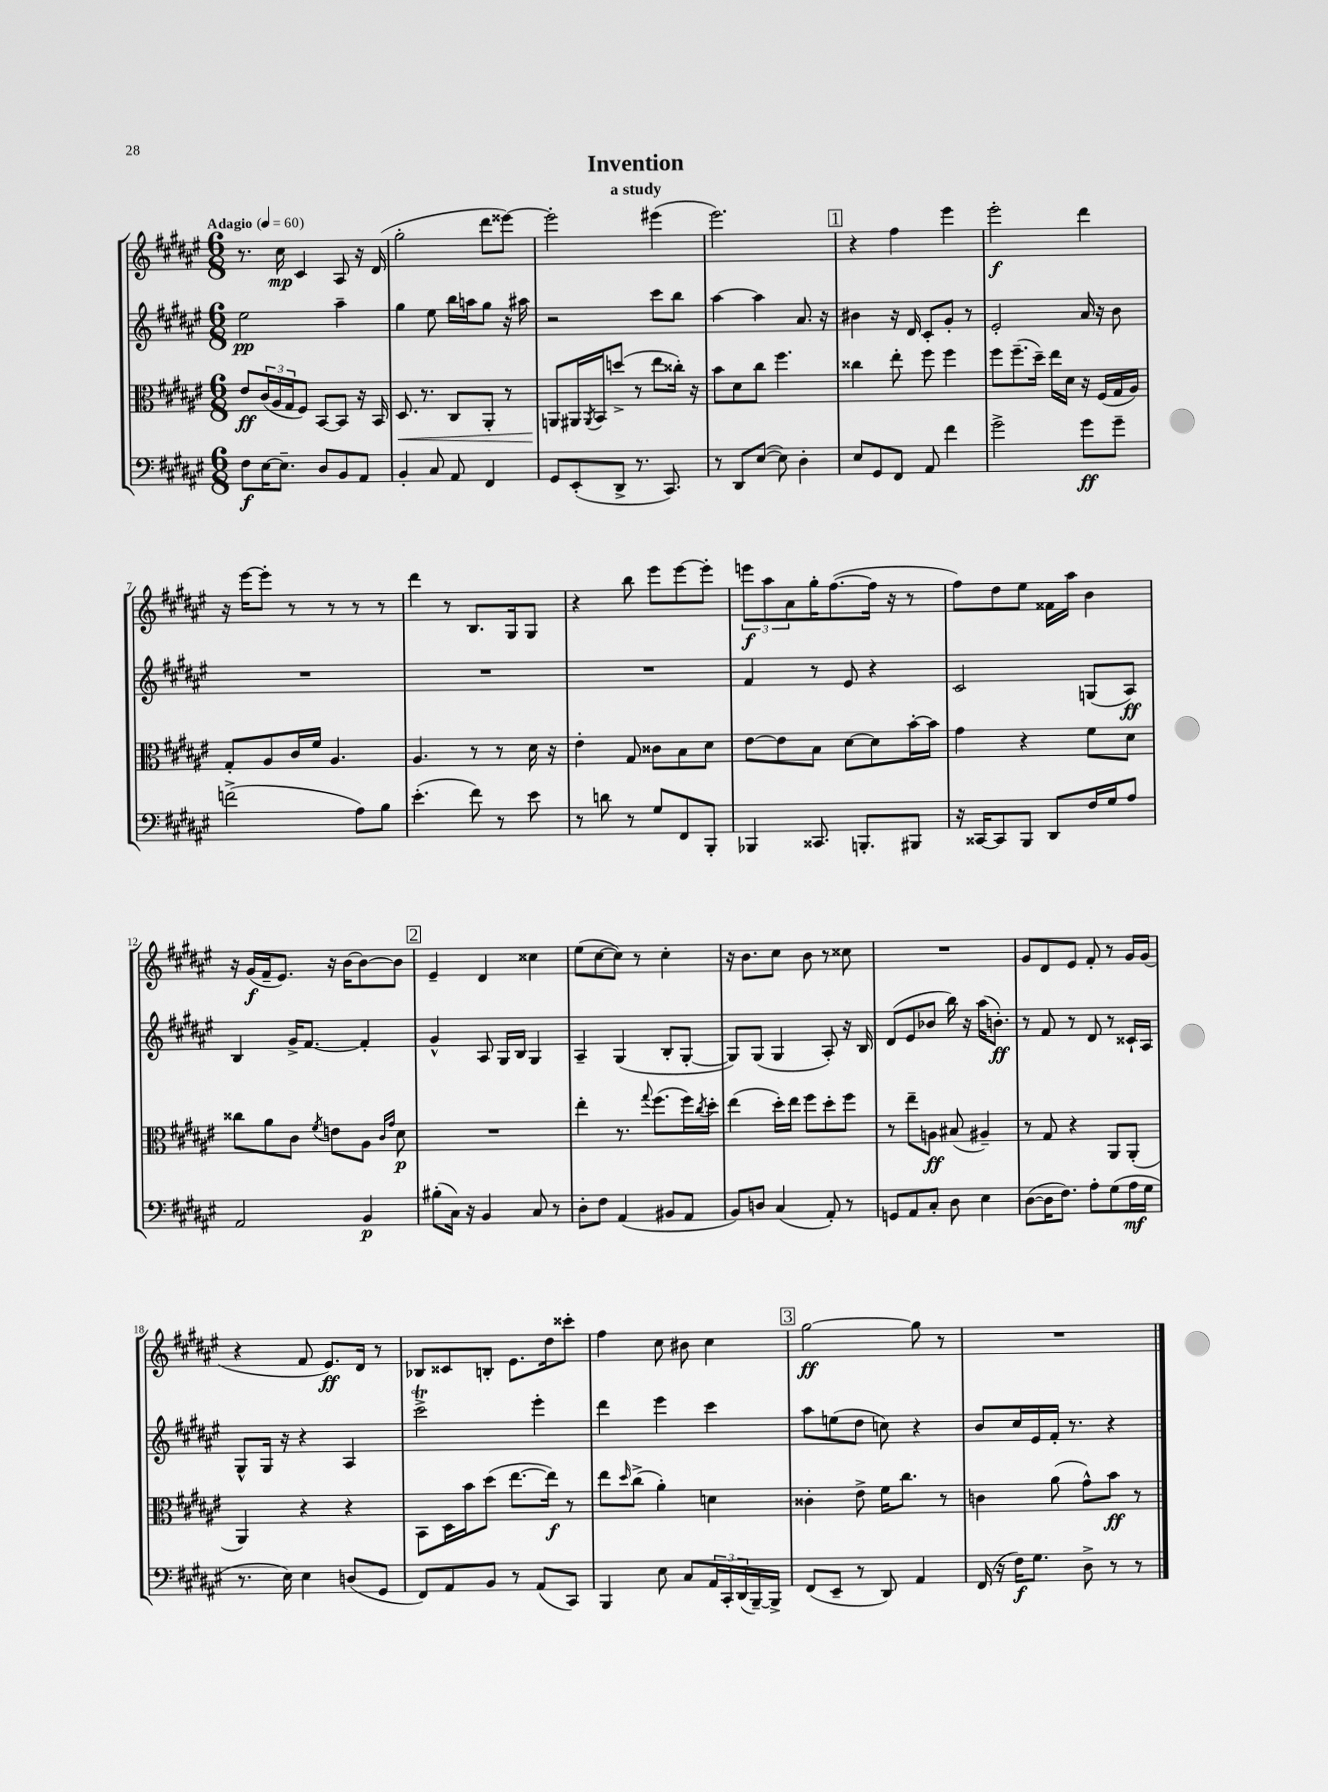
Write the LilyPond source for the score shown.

\header { title = "Invention" subtitle = "a study" }
<<
\new StaffGroup <<
\new Staff = "s0" {
    \clef treble \key fis \major \numericTimeSignature \time 6/8 \tempo "Adagio" 4 = 60
    r8. cis''16\mp cis'4 ais8 r16 dis'16( |
    gis''2-. dis'''8 eisis'''8~) |
    eisis'''2-. eis'''4( |
    eis'''2.) |
    \mark \markup { \box "1" } r4 fis''4 eis'''4 |
    eis'''2-.\f dis'''4 |
    r16 eis'''16~ eis'''8-. r8 r8 r8 r8 |
    dis'''4 r8 b8. gis16 gis8 |
    r4 b''8 eis'''8 eis'''8~ eis'''8-. |
    \tuplet 3/2 { e'''8\f ais''8 ais'8 } gis''16-. fis''8.~( fis''16 r16 r8 |
    fis''8) dis''8 eis''8 fisis'16 ais''16 b'4 |
    r16 gis'16\f( fis'16-- eis'8.) r16 b'16~ b'8~ b'8 |
    \mark \markup { \box "2" } eis'4-- dis'4 cisis''4 |
    eis''8( cis''8~ cis''8) r8 cis''4-. |
    r16 b'8. cis''8 b'8 r8 cisis''8 |
    R2. |
    gis'8 dis'8 eis'8 fis'8-. r8 gis'16 gis'16( |
    r4 fis'8 eis'8.\ff) dis'16 r8 |
    bes8 cisis'8 b8-. eis'8. dis''16 cisis'''8-. |
    fis''4 cis''8 bis'8 cis''4 |
    \mark \markup { \box "3" } gis''2~\ff gis''8 r8 |
    R2. \bar "|." |
}
\new Staff = "s1" {
    \clef treble \key fis \major \numericTimeSignature \time 6/8
    eis''2\pp ais''4-- |
    gis''4 eis''8 b''16 a''16 gis''8 r16 ais''16 |
    r2 cis'''8 b''8 |
    ais''4~ ais''4 ais'8. r16 |
    \mark \markup { \box "1" } bis'4 r16 dis'16 cis'8-. gis'8-. r8 |
    eis'2-. ais'16 r16 b'8 |
    R2. |
    R2. |
    R2. |
    fis'4 r8 eis'8 r4 |
    cis'2 g8( ais8\ff) |
    b4 gis'16-> fis'8.~ fis'4-. |
    \mark \markup { \box "2" } gis'4-^ ais8 gis16 b16 gis4 |
    ais4-- gis4( b8-. gis8~-. |
    gis8) gis8( gis4 ais8-.) r16 b16 |
    dis'8( eis'8 bes'8 b''16) r16 ais''16( b'8.-.\ff) |
    r8 fis'8 r8 dis'8 r8 cisis'16-! ais16 |
    gis8-^ gis16 r16 r4 ais4 |
    cis'''2->\trill eis'''4-. |
    dis'''4 eis'''4 cis'''4 |
    \mark \markup { \box "3" } ais''8 e''8( dis''8 c''8) r4 |
    b'8 cis''16 eis'16 fis'16-. r8. r4 \bar "|." |
}
\new Staff = "s2" {
    \clef alto \key fis \major \numericTimeSignature \time 6/8
    eis'8\ff \tuplet 3/2 { cis'16( ais16 gis16 } fis8) b,8~ b,8 r16 b,16 |
    dis8.\< r8. cis8 ais,8-. r8 |
    a,8\! ais,16 \acciaccatura { ais,8 } b,16 d''8->( r8 eis''8 cisis''16-.) r16 |
    b'8 dis'8 cis''8 fis''4. |
    \mark \markup { \box "1" } cisis''4 eis''8-. fis''8 fis''4 |
    fis''8 fis''8.--( dis''16--) eis''16 dis'16 r16 fis16( gis16 ais16) |
    gis8-. ais8 cis'16 fis'16 ais4. |
    ais4. r8 r8 dis'16 r16 |
    eis'4-. gis8 cisis'8 b8 dis'8 |
    eis'8~ eis'8 b8 dis'8~ dis'8 b'16~-. b'16 |
    gis'4 r4 fis'8 dis'8 |
    cisis''8 ais'8 cis'8 \acciaccatura { fis'8 } e'8 ais8 \grace { cis'16 gis'16 } dis'8\p |
    \mark \markup { \box "2" } R2. |
    eis''4-. r8. \appoggiatura { gis''8 } fis''8.( fis''16) \acciaccatura { cis''8 } dis''16-. |
    eis''4( dis''16-.) eis''16 fis''8 dis''8-. fis''8 |
    r8 eis''8-- a8\ff bis8( ais4--) |
    r8 gis8 r4 ais,8 ais,8-.( |
    ais,4) r4 r4 |
    b,8 dis16 b'16 dis''8( eis''8.~ eis''16\f) r8 |
    eis''8 \grace { dis''16 } cis''8->( ais'4-.) d'4 |
    \mark \markup { \box "3" } cisis'4-. eis'8-> fis'16 cis''8. r8 |
    c'4 ais'8( gis'8-^) b'8\ff r8 \bar "|." |
}
\new Staff = "s3" {
    \clef bass \key fis \major \numericTimeSignature \time 6/8
    fis8\f eis16~ eis8.-- dis8 b,8 ais,8 |
    b,4-. cis8 ais,8 fis,4 |
    gis,8 eis,8-.( dis,8-> r8. cis,8.) |
    r8 dis,8 eis8~( eis8) dis4-. |
    \mark \markup { \box "1" } eis8 gis,8 fis,8 ais,8 fis'4 |
    gis'2-> gis'8\ff gis'8-- |
    f'2->( ais8) b8 |
    eis'4.-.( fis'8) r8 eis'8 |
    r8 d'8 r8 gis8 fis,8 b,,8-. |
    bes,,4 cisis,8. b,,8.-. bis,,8 |
    r16 cisis,16~ cisis,8 b,,8 dis,8 fis16 gis16 ais8 |
    ais,2 b,4\p |
    \mark \markup { \box "2" } bis8-.( cis16) r16 b,4 cis8 r8 |
    dis8-. fis8 ais,4( bis,8 ais,8 |
    b,8) d8 cis4( ais,8-.) r8 |
    g,8 ais,8 cis8-. dis8 eis4 |
    dis8~( dis16 fis8.) ais8-. gis8( ais16\mf gis16 |
    r8. eis16) eis4 d8( gis,8 |
    fis,8) ais,8 b,8 r8 ais,8( cis,8) |
    b,,4 eis8 cis8 \tuplet 3/2 { ais,16 cis,16-. dis,16( } b,,16~--) b,,16-> |
    \mark \markup { \box "3" } fis,8( eis,8-- r8 dis,8) ais,4 |
    fis,16( r16 fis16\f) gis8. dis8-> r8 r8 \bar "|." |
}
>>
>>
